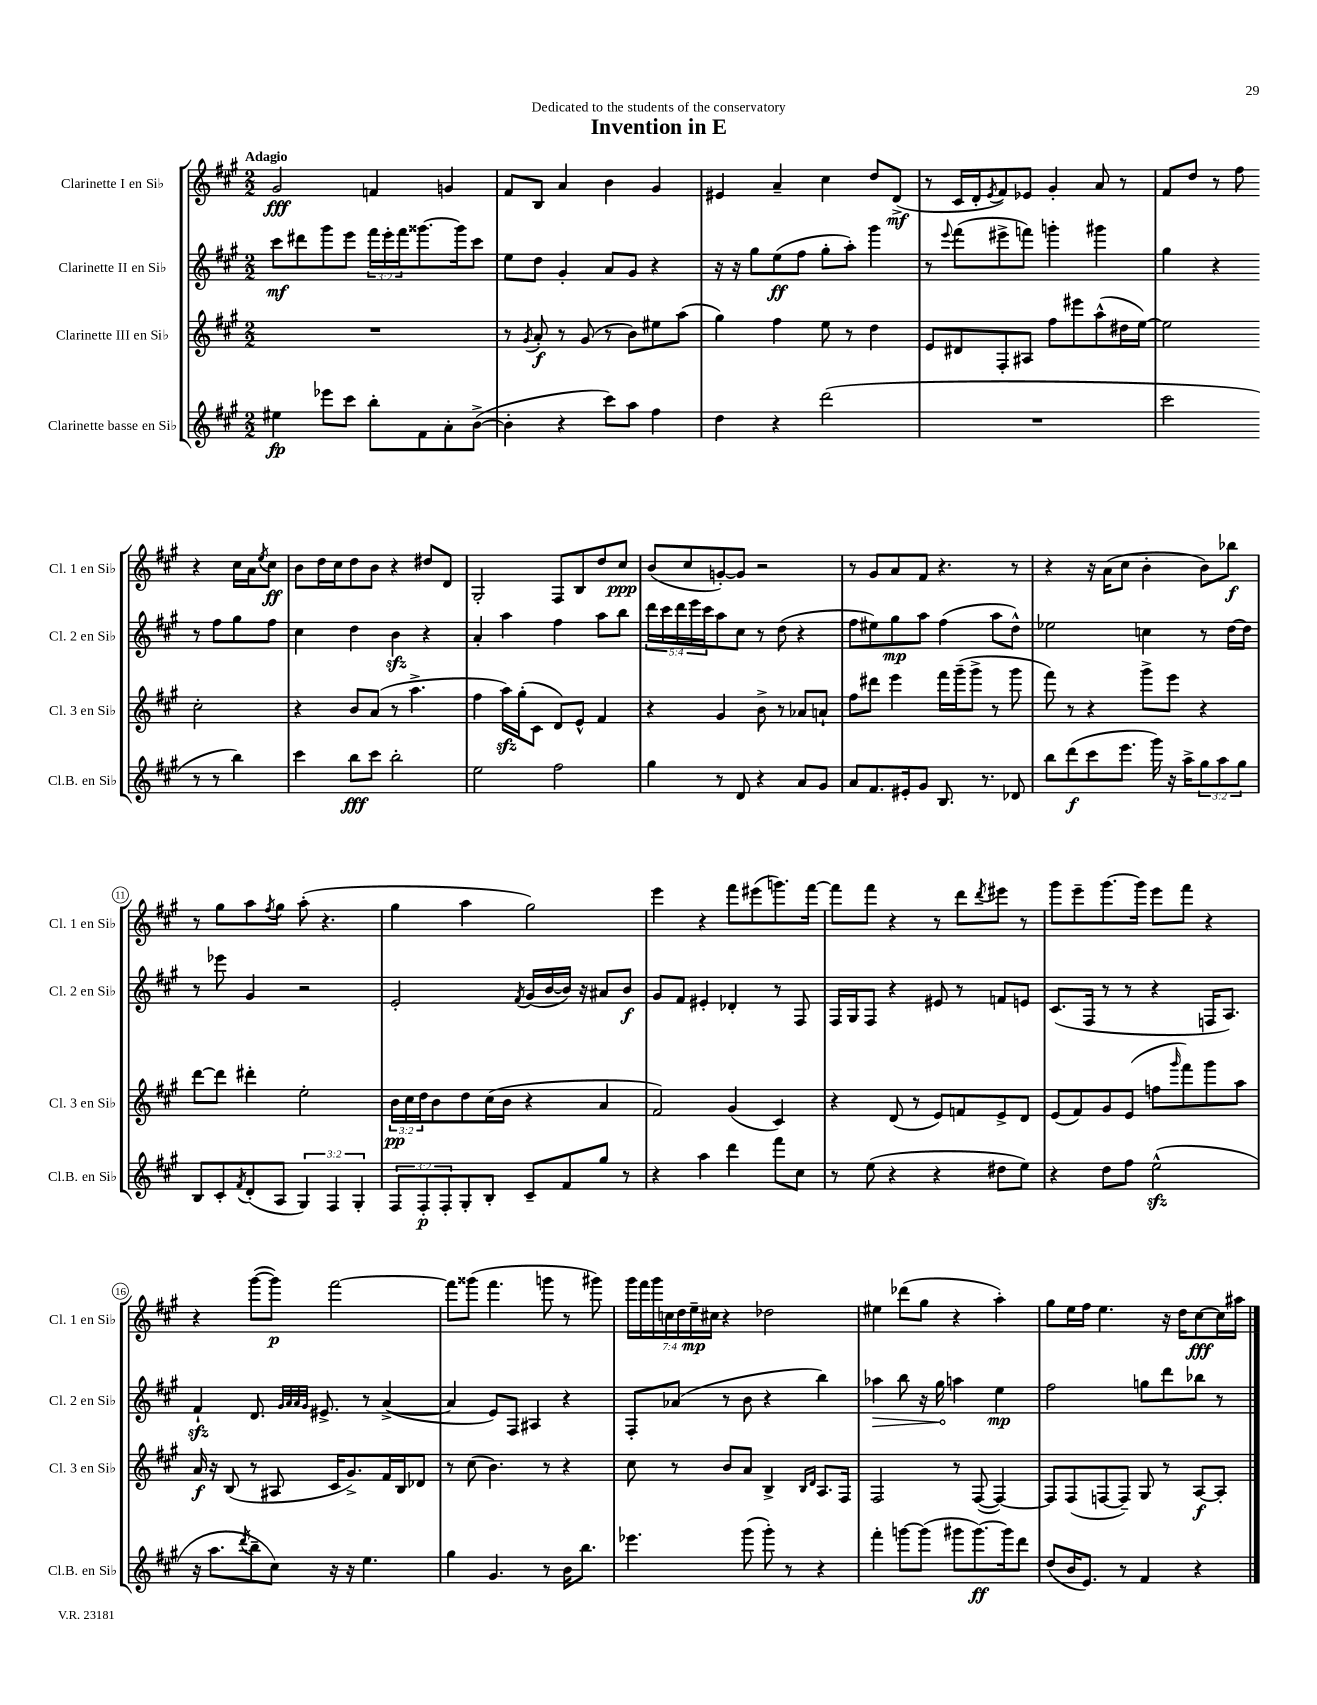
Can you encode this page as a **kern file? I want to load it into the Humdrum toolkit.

**kern	**kern	**kern	**kern
*staff4	*staff3	*staff2	*staff1
*clefG2	*clefG2	*clefG2	*clefG2
*k[f#c#g#]	*k[f#c#g#]	*k[f#c#g#]	*k[f#c#g#]
*M2/2	*M2/2	*M2/2	*M2/2
4ee#	1r	8ccc#	2g#
.	.	8ddd#	.
8eee-	.	8ggg#	.
8ccc#	.	8eee	.
8bb'	.	24fff#	4f
.	.	24eee'	.
.	.	24fff#	.
8f#	.	[8.ggg##	.
8a'	.	.	4g
.	.	16ggg##]	.
([8b^	.	8ccc#	.
=	=	=	=
4b']	8r	8ee	8f#
.	8qg#	.	.
.	8a'	8dd	8B
4r	8r	4g#'	4a
.	(8g#	.	.
8ccc#)	8r	8a	4b
8aa	8b)	8g#	.
4ff#	8ee#	4r	4g#
.	(8aa	.	.
=	=	=	=
4dd	4gg#)	16r	4e#
.	.	16r	.
.	.	8gg#	.
4r	4ff#	(8ee	4a~
.	.	8ff#	.
(2ddd	8ee	8gg#'	4cc#
.	8r	8aa')	.
.	4dd	4ggg#	8dd
.	.	.	(8d^
=	=	=	=
1r	8e	8r	8r
.	.	8qqeee	.
.	8d#	(8fff#	16c#
.	.	.	16d'
.	.	.	8qe
.	8F#'	8eee#^	8f#)
.	8A#	8fff)	8e-
.	8ff#	4ggg'	4g#'
.	8eee#	.	.
.	(8aa^^	4ggg#	8a
.	16dd#	.	8r
.	[16ee)	.	.
=	=	=	=
2ccc#	2ee]	4gg#	8f#
.	.	.	8dd
.	.	4r	8r
.	.	.	8ff#
8r	2cc#'	8r	4r
8r	.	8ff#	.
4bb)	.	8gg#	16cc#
.	.	.	16a
.	.	.	8qee
.	.	8ff#	8cc#
=	=	=	=
4ccc#	4r	4cc#	8b
.	.	.	16dd
.	.	.	16cc#
8bb	8b	4dd	8dd
8ccc#	(8a	.	8b
2bb'	8r	4b	4r
.	4.aa^	.	.
.	.	4r	8dd#
.	.	.	8d
=	=	=	=
2ee	4ff#	4a'	2G#'
.	16aa)	4aa	.
.	(16gg#'	.	.
.	8c#	.	.
2ff#	8d)	4ff#	8F#
.	8e^^	.	8B
.	4f#	8aa	8dd
.	.	8bb	8cc#
=	=	=	=
4gg#	4r	20ddd	(8b
.	.	20ccc#	.
.	.	20ddd	.
.	.	.	8cc#
.	.	20eee	.
.	.	20ccc#	.
8r	4g#	8aa	[8g')
8d	.	8cc#	8g]
4r	8b^	8r	2r
.	8r	(8dd	.
8a	8a-	4r	.
8g#	8a`	.	.
=	=	=	=
8a	8ff#	8ff#	8r
8.f#	8ddd#	8ee#)	8g#
.	4eee	8gg#	8a
16e#'	.	.	.
8g#	.	8aa	8f#
8.B	16fff#	(4ff#	4.r
.	(16ggg#~	.	.
.	8ggg#^	.	.
8.r	.	.	.
.	8r	8aa	.
8d-	8ggg#	8dd^^)	8r
=	=	=	=
8bb	8fff#)	2ee-	4r
(8ddd	8r	.	.
8ccc#	4r	.	16r
.	.	.	(16a
8.eee	.	.	8cc#
.	8ggg#^	4cc	4b'
16ggg#)	.	.	.
16r	8eee	.	.
16aa^	.	.	.
12gg#	4r	8r	8b)
12aa	.	.	.
.	.	[16dd	8bb-
12gg#	.	.	.
.	.	16dd]	.
=	=	=	=
8B	[8ddd	8r	8r
8c#'	8ddd]	8eee-	8gg#
8qf#	.	.	.
(8d'	4ddd#'	4g#	8aa
.	.	.	8qff#
8A	.	.	8gg#
6G#)	2ee'	2r	(8aa'
.	.	.	4.r
6F#	.	.	.
6G#'	.	.	.
=	=	=	=
12F#	24b	2e'	4gg#
.	24cc#	.	.
12F#'	24dd	.	.
.	8b	.	.
12F#'	.	.	.
8G#'	8dd	.	4aa
8B'	(16cc#	.	.
.	16b	.	.
.	.	8qf#	.
8c#~	4r	(16g#	2gg#)
.	.	[16b	.
8f#	.	16b])	.
.	.	16r	.
8gg#	4a	8a#	.
8r	.	8b	.
=	=	=	=
4r	2f#)	8g#	4eee
.	.	8f#	.
4aa	.	4e#'	4r
4ddd	(4g#	4d-'	8fff#
.	.	.	(8eee#
8fff#	4c#)	8r	8.ggg)
8cc#	.	8F#	.
.	.	.	[16fff#
=	=	=	=
8r	4r	16F#	8fff#]
.	.	16G#	.
(8ee	.	8F#	8fff#
4r	(8d	4r	4r
.	8r	.	.
4r	8e)	8e#	8r
.	8f	8r	8ddd
.	.	.	8qddd
8dd#	8e^	8f	8eee#
8ee)	8d	8e	8r
=	=	=	=
4r	(8e	(8.c#	8ggg#
.	8f#)	.	8eee~
.	.	16F#	.
8dd	8g#	8r	[8.ggg#
8ff#	(8e	8r	.
.	.	.	16ggg#]
(2ee^^	8ff	4r	8eee
.	16qqggg#	.	.
.	8fff#)	.	8fff#
.	8ggg#	16F	4r
.	.	8.A)	.
.	8aa	.	.
=	=	=	=
16r	16a	4f#`	4r
8.aa	16r	.	.
.	(8B	.	.
8qddd	.	.	.
8bb~	8r	8.d	([8ggg#
8cc#)	8A#	.	8ggg#])
.	.	32qqg#	.
.	.	32qqa	.
.	.	32qqa	.
.	.	32qqg#	.
.	.	8.e#^	.
16r	16c#	.	[2fff#
16r	8.g#^)	.	.
4.ee	.	8r	.
.	16f#	([4a^	.
.	16B	.	.
.	8d-	.	.
=	=	=	=
4gg#	8r	4a]	8fff#]
.	(8cc#	.	(8ggg##
4.g#	4.b)	8e)	4.fff#
.	.	8F#	.
.	.	4A#	.
8r	8r	.	8ggg
16b	4r	4r	8r
8.bb	.	.	.
.	.	.	8ggg#)
=	=	=	=
4.eee-	8cc#	8F#'	28ggg#
.	.	.	28fff#
.	.	.	28ggg#
.	.	.	28cc
.	8r	(8a-	.
.	.	.	28dd
.	.	.	28ee~
.	.	.	28cc#
.	8b	8r	4r
(8ggg#	8a	8b	.
8ggg#')	4B^	4r	2dd-
8r	.	.	.
.	16qqB	.	.
.	16qqd	.	.
4r	8.A	4bb)	.
.	16F#	.	.
=	=	=	=
4fff#'	2F#	4aa-	4ee#
[8ggg	.	8bb	(8ddd-
(8ggg]	.	16r	8gg#
.	.	16gg#	.
8ggg#	8r	4aa	4r
[8.ggg#)	([8F#	.	.
.	4F#_)	4ee	4aa')
16ggg#]	.	.	.
8ddd	.	.	.
=	=	=	=
(8dd	8F#]	2ff#	8gg#
16b	(8F#	.	16ee
8.e)	.	.	16ff#
.	[8F	.	4.ee
8r	8F~])	.	.
4f#	8G#	8gg	.
.	8r	8ddd	16r
.	.	.	16dd
4r	[8A	8bb-	[8cc#
.	8A']	8r	16cc#]
.	.	.	16aa#
==	==	==	==
*-	*-	*-	*-
